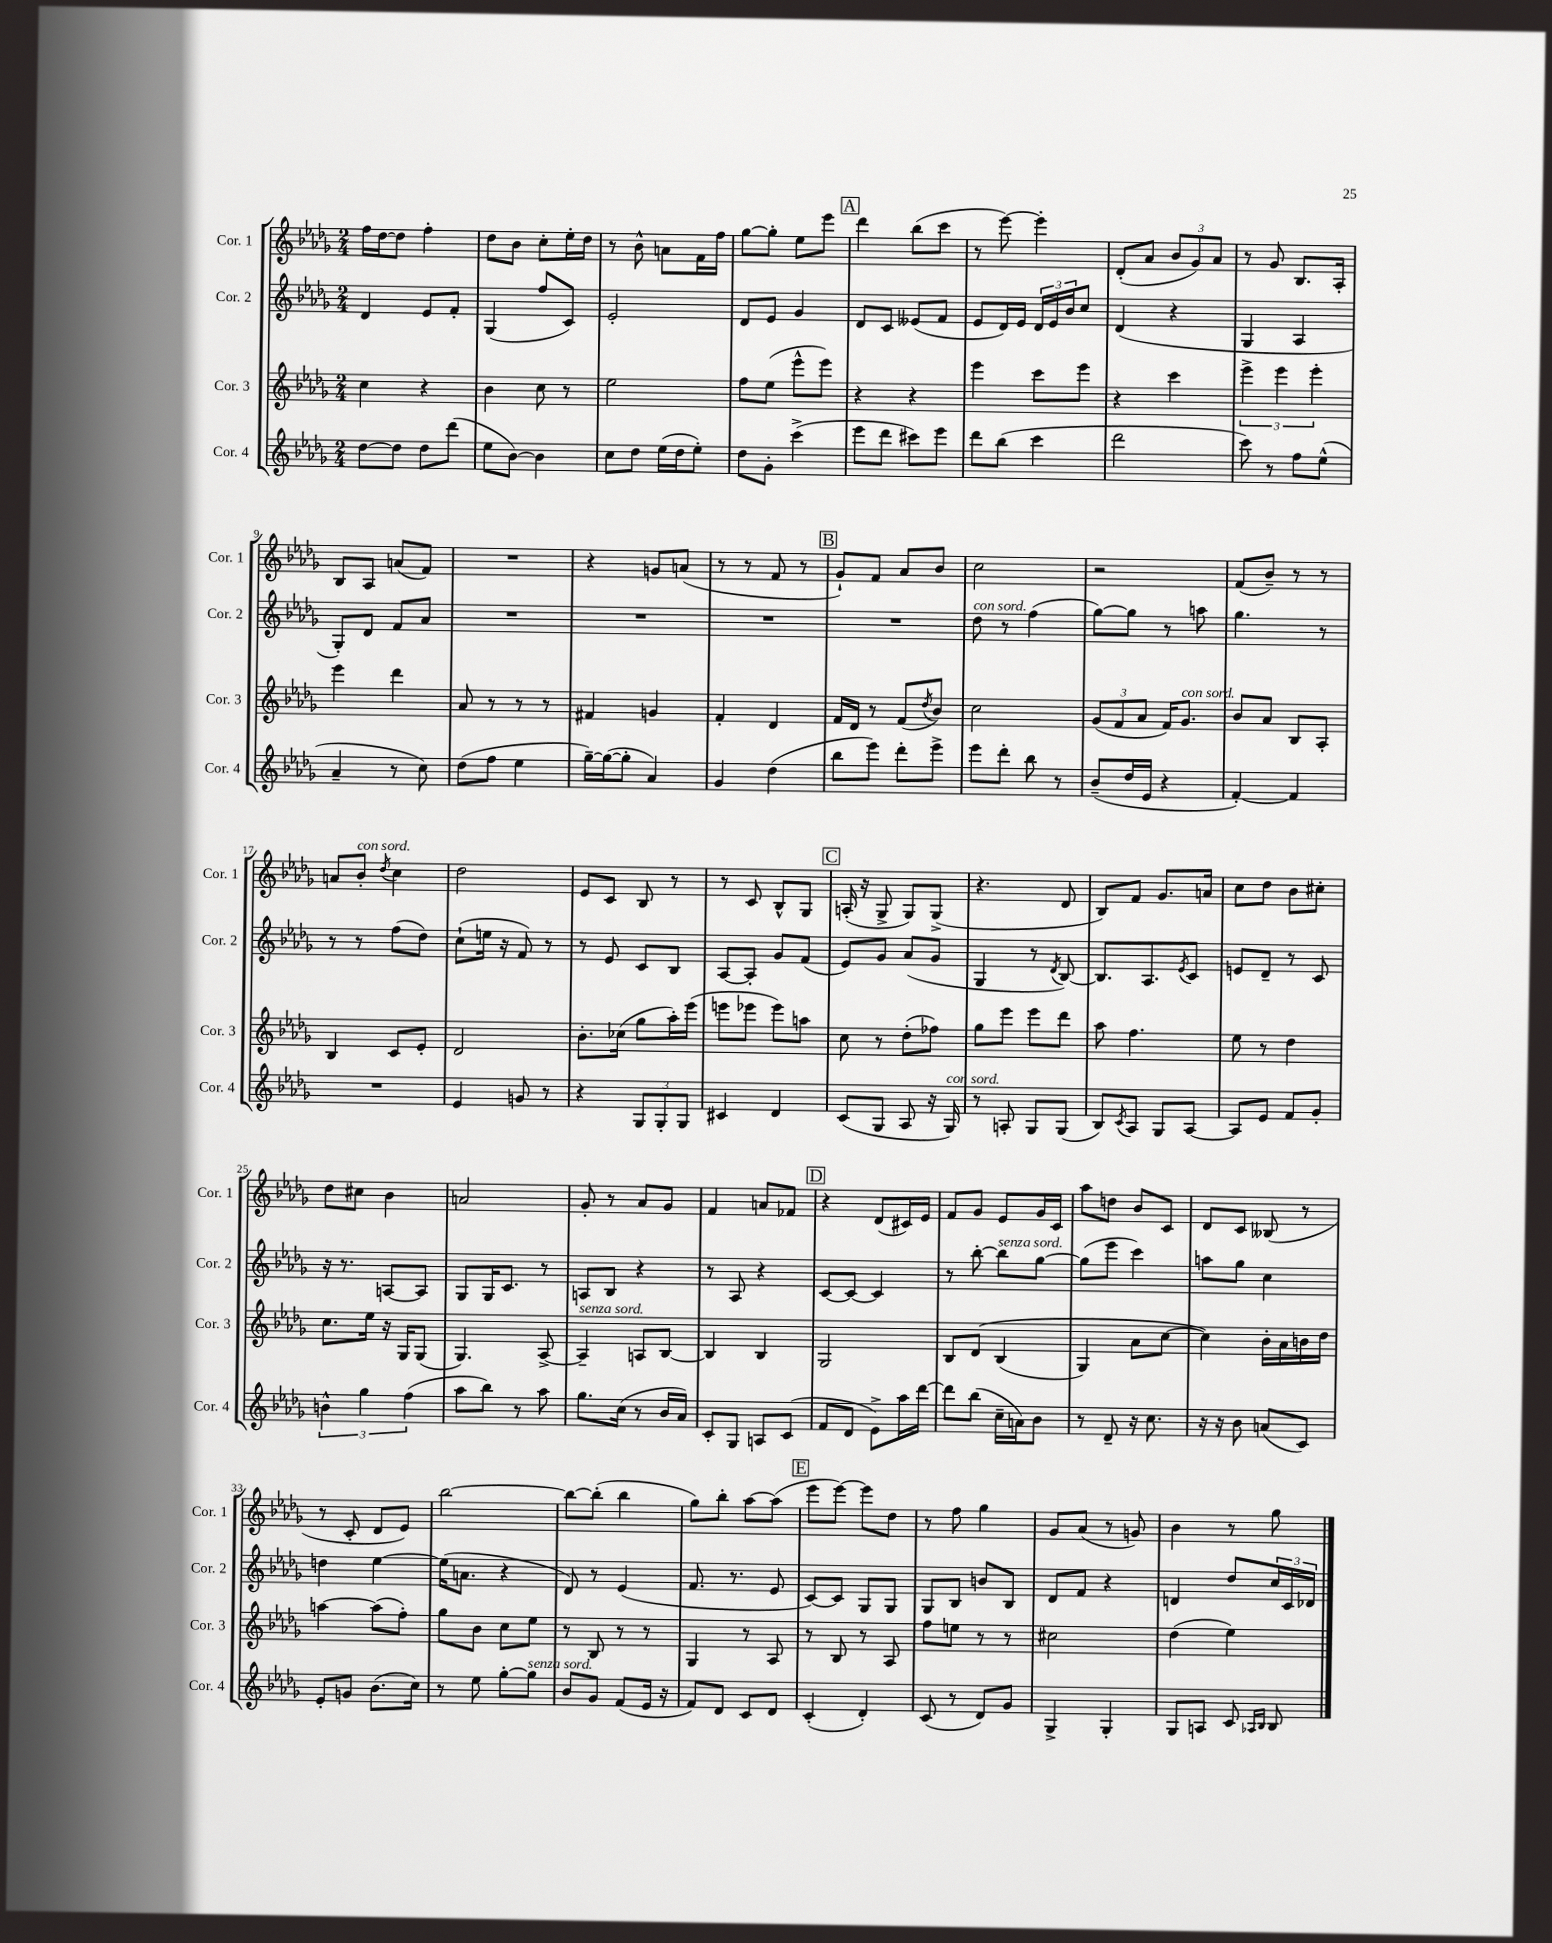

**kern	**kern	**kern	**kern
*staff4	*staff3	*staff2	*staff1
*clefG2	*clefG2	*clefG2	*clefG2
*k[b-e-a-d-g-]	*k[b-e-a-d-g-]	*k[b-e-a-d-g-]	*k[b-e-a-d-g-]
*M2/4	*M2/4	*M2/4	*M2/4
[8dd-	4cc	4d-	16ff
.	.	.	[16dd-
8dd-]	.	.	8dd-]
8dd-	4r	8e-	4ff'
(8ddd-	.	8f'	.
=	=	=	=
8ee-	4b-	(4G-	8dd-
[8b-)	.	.	8b-
4b-]	8cc	8ff	8cc'
.	8r	8c)	16ee-'
.	.	.	16dd-
=	=	=	=
8cc	2ee-	2e-'	8r
8dd-	.	.	8b-^^
(16ee-	.	.	8a
16dd-	.	.	.
8ee-')	.	.	16f
.	.	.	16ff
=	=	=	=
8dd-	8ff	8d-	[8gg-
8g-'	(8ee-	8e-	8gg-']
(4ccc^	8eee-^^	4g-	8ee-
.	8eee-)	.	8eee-
=	=	=	=
8eee-	4r	8d-	4ddd-
8ddd-	.	8c	.
8ccc#)	4r	(8e--	(8bb-
8eee-	.	8f	8ccc
=	=	=	=
8ddd-	4eee-	8e-	8r
(8bb-	.	16d-)	[8eee-)
.	.	16e-	.
4ccc	8ccc	24d-	4eee-']
.	.	24e-	.
.	.	24b-	.
.	8eee-	8cc	.
=	=	=	=
2ddd-	4r	(4d-	(8d-'
.	.	.	8a-
.	4ccc	4r	12b-
.	.	.	12g-)
.	.	.	12a-
=	=	=	=
8ccc)	6eee-^	4G-	8r
8r	.	.	8g-
.	6eee-	.	.
8ff	.	4A-	8.B-
.	6eee-'	.	.
(8ee-^^	.	.	.
.	.	.	16A-'
=	=	=	=
4a-~	4eee-	8G-')	8B-
.	.	8d-	8A-
8r	4ddd-	8f	(8a
8cc)	.	8a-	8f)
=	=	=	=
(8dd-	8a-	2r	2r
8ff	8r	.	.
4ee-	8r	.	.
.	8r	.	.
=	=	=	=
[16gg-~)	4f#	2r	4r
(16gg-_	.	.	.
8gg-']	.	.	.
4a-)	4g	.	8g
.	.	.	(8a
=	=	=	=
4g-	4f'	2r	8r
.	.	.	8r
(4dd-	4d-	.	8f
.	.	.	8r
=	=	=	=
8bb-	16f	2r	8g-`)
.	16d-	.	.
8eee-)	8r	.	8f
8ddd-'	(8f	.	8a-
.	8qdd-	.	.
8eee-^	8b-)	.	8b-
=	=	=	=
8eee-	2cc	8dd-	2cc
8ddd-'	.	8r	.
8bb-	.	(4ff	.
8r	.	.	.
=	=	=	=
(8b-~	(12g-	[8gg-)	2r
.	12f	.	.
16dd-	.	8gg-]	.
.	12a-	.	.
16e-	.	.	.
4r	16f)	8r	.
.	8.g-	.	.
.	.	8aa	.
=	=	=	=
[4f')	8b-	4.gg-	(8f
.	8a-	.	8b-~)
4f]	8B-	.	8r
.	8A-'	8r	8r
=	=	=	=
2r	4B-	8r	8a
.	.	8r	8b-'
.	.	.	8qdd-
.	8c	(8ff	4cc
.	8e-'	8dd-)	.
=	=	=	=
4e-	2d-	(8cc`	2dd-
.	.	16ee	.
.	.	16r	.
8g	.	8f)	.
8r	.	8r	.
=	=	=	=
4r	8.b-'	8r	8e-
.	.	8e-	8c
.	(16cc-	.	.
12G-	8gg-	8c	8B-
12G-'	.	.	.
.	16aa-')	8B-	8r
12G-	.	.	.
.	(16eee-	.	.
=	=	=	=
4c#	8eee	[8A-	8r
.	8eee-	8A-']	8c
4d-	8eee-)	8g-	8B-^^
.	8aa	(8f	8G-
=	=	=	=
(8c	8cc	8e-)	(16A'
.	.	.	16r
8G-	8r	8g-	8G-^
8A-	(8dd-'	(8a-	8G-)
16r	8ff-)	8g-	(8G-^
16G-)	.	.	.
=	=	=	=
8r	8gg-	4G-	4.r
8A'	8eee-	.	.
8G-	8eee-	8r	.
.	.	8qd-	.
(8G-	8ddd-	[8B-)	8d-
=	=	=	=
8B-)	8aa-	8.B-]	8B-)
8qc	.	.	.
8A-	4.ff	.	8f
.	.	8.A-	.
8G-	.	.	8.g-
.	.	8qe-	.
[8A-	.	8c	.
.	.	.	16a
=	=	=	=
8A-]	8ee-	8e	8cc
8e-	8r	8d-~	8dd-
8f	4dd-	8r	8b-
8g-'	.	8c	8cc#'
=	=	=	=
6b^^	8.cc	16r	8dd-
.	.	8.r	.
.	.	.	8cc#
6gg-	.	.	.
.	16ee-	.	.
.	16r	[8A	4b-
.	16G-	.	.
(6ff	.	.	.
.	(8G-	8A]	.
=	=	=	=
8aa-	4.G-)	8G-	2a
8bb-)	.	16G-	.
.	.	8.c	.
8r	.	.	.
8aa-	[8A-^	8r	.
=	=	=	=
8.gg-	4A-~]	8A	8g-'
.	.	8B-	8r
(16cc	.	.	.
8r	8A	4r	8a-
16b-	[8B-	.	8g-
16a-)	.	.	.
=	=	=	=
8c'	4B-]	8r	4f
8G-	.	8A-	.
8A	4B-	4r	8a
(8c	.	.	8f-
=	=	=	=
8f	2G-	[8c	4r
8d-	.	8c_	.
8e-^)	.	4c]	(8d-
16aa-	.	.	16c#)
[16ddd-	.	.	16e-
=	=	=	=
8ddd-]	8B-	8r	8f
(8bb-	&(8d-	[8bb-'	8g-
16cc~	(4B-	8bb-]	8e-
16a)	.	.	.
8b-	.	[8gg-	16g-
.	.	.	16c
=	=	=	=
8r	4G-)	(8gg-]	8aa-
8d-~	.	8eee-	8dd
16r	8a-	4ccc)	8b-
8.cc	.	.	.
.	[8cc	.	8c
=	=	=	=
16r	4cc]&)	8aa	8d-
16r	.	.	.
8b-	.	8gg-	8c
(8a	16b-'	4cc	(8B--
.	16a-	.	.
8c)	16b	.	8r
.	16dd-	.	.
=	=	=	=
8e-'	[4aa	4dd	8r
8g	.	.	8c'
(8.b-	(8aa]	[4ee-	8d-
.	8ff')	.	8e-)
16cc)	.	.	.
=	=	=	=
8r	8gg-	(16ee-]	[2bb-
.	.	8.a	.
8ee-	8b-	.	.
[8gg-'	8cc	4r	.
8gg-]	8ee-	.	.
=	=	=	=
8b-	8r	8d-)	8bb-_
8g-	8B-	8r	(8bb-']
(8f	8r	(4e-	4bb-
16e-	8r	.	.
16r	.	.	.
=	=	=	=
8f)	4G-	8.f	8gg-)
8d-	.	.	8bb-'
.	.	8.r	.
8c	8r	.	[8aa-
8d-	8A-	8e-	(8aa-]
=	=	=	=
(4c'	8r	[8c)	8eee-
.	8B-	8c]	[8eee-)
4d-')	8r	8G-	8eee-]
.	8A-	8G-	8dd-
=	=	=	=
(8c	8ff	8G-	8r
8r	8ee	8B-	8ff
8d-)	8r	8b	4gg-
8g-	8r	8B-	.
=	=	=	=
4G-^	2cc#	8d-	8g-
.	.	8f	(8a-
4G-'	.	4r	8r
.	.	.	8g)
=	=	=	=
8G-	(4dd-	4d	4b-
8A	.	.	.
8c	4ee-)	8dd-	8r
16qqA-	.	.	.
16qqB-	.	.	.
8B-	.	24cc	8gg-
.	.	24c	.
.	.	24d-	.
==	==	==	==
*-	*-	*-	*-
